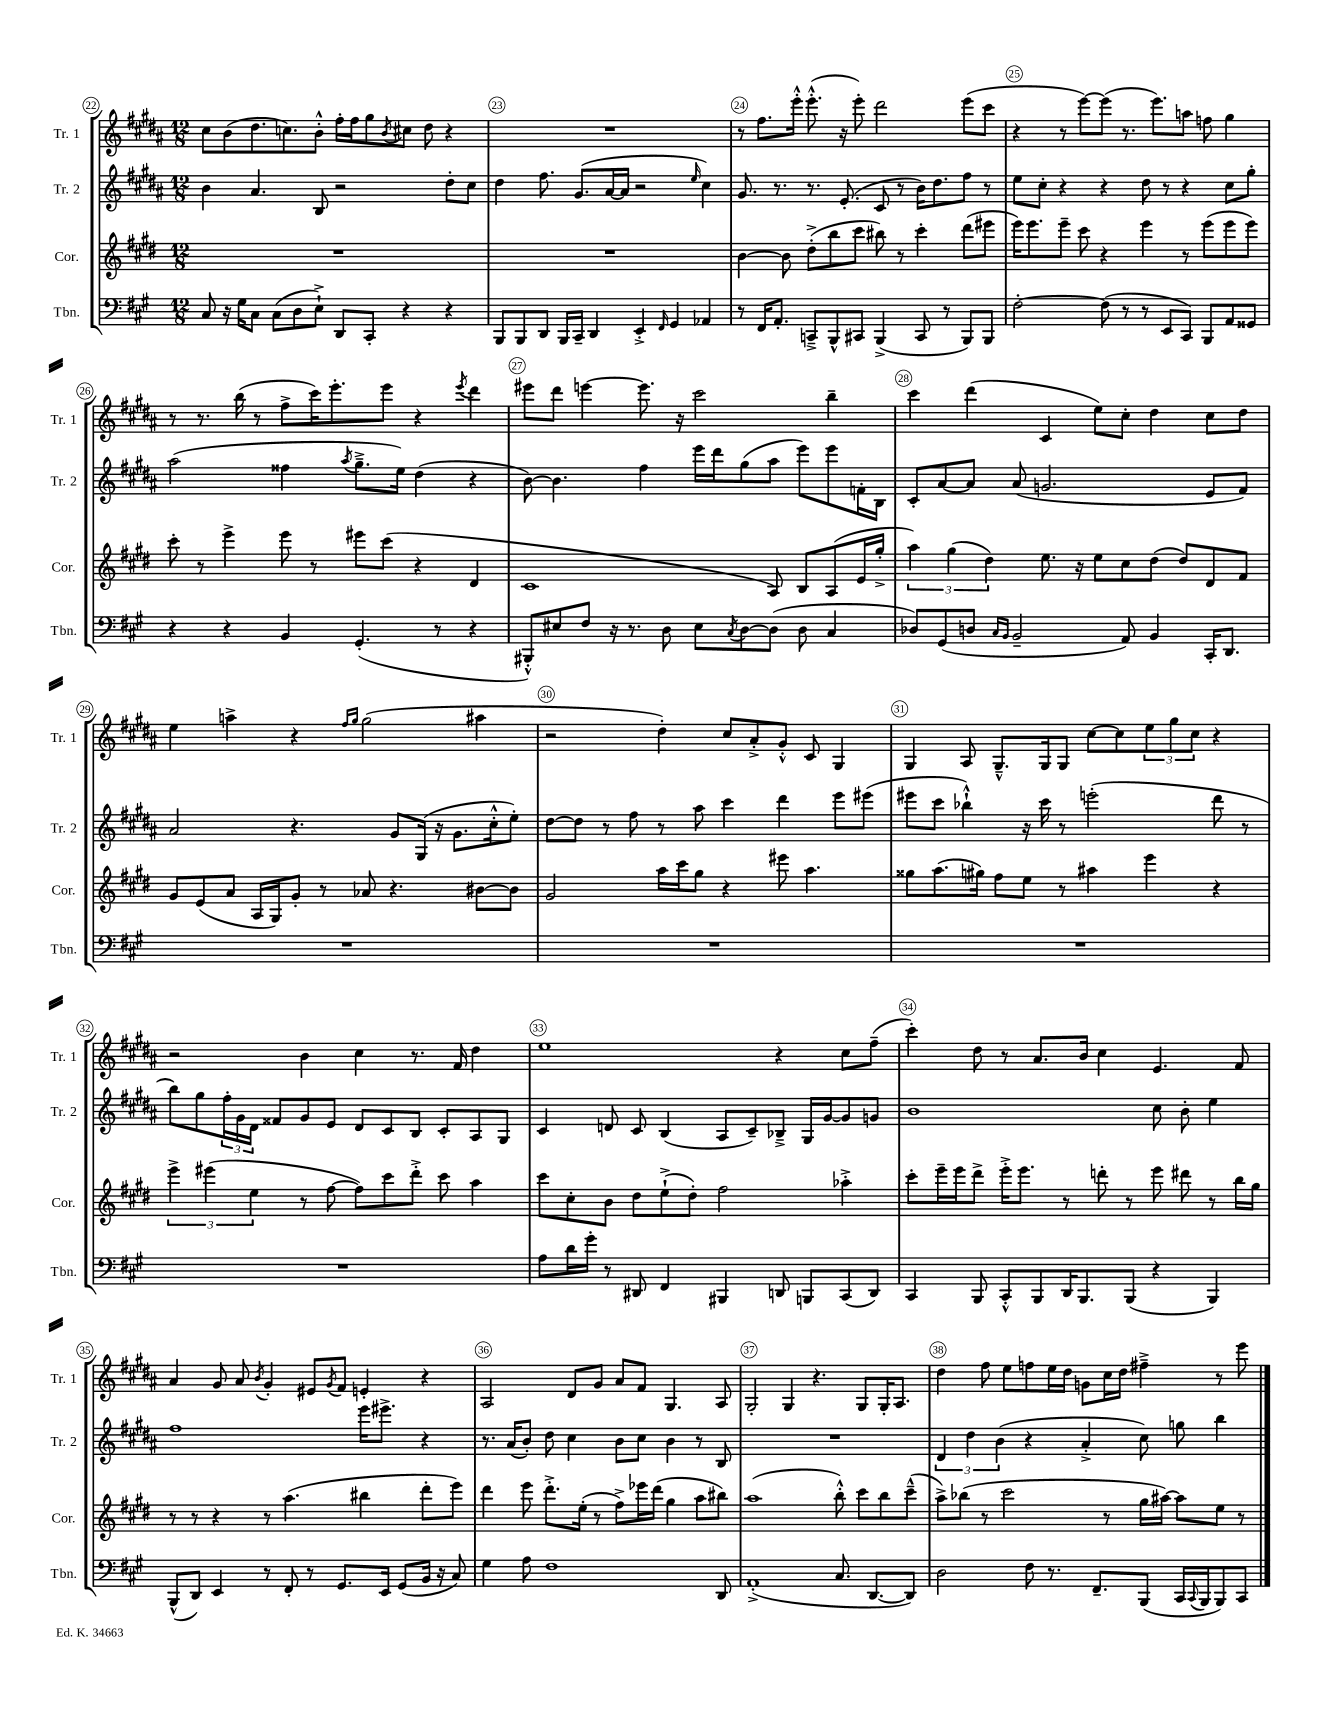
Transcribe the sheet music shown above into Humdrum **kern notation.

**kern	**kern	**kern	**kern
*staff4	*staff3	*staff2	*staff1
*clefF4	*clefG2	*clefG2	*clefG2
*k[f#c#g#]	*k[f#c#g#d#]	*k[f#c#g#d#a#]	*k[f#c#g#d#a#]
*M12/8	*M12/8	*M12/8	*M12/8
8C#/	1.r	4b\	8cc#\L
16r	.	.	(8b\
16G#\LK	.	.	.
8C#\J	.	4.a#/	8.dd#\
(8C#\L	.	.	.
.	.	.	8.cc\)
8D\	.	.	.
8E`^\J)	.	8B/	8b'^^\J
8DD/L	.	2r	16ff#'\LL
.	.	.	16ff#\J
8CC#'/J	.	.	8gg#\
.	.	.	8qb/
4r	.	.	8cc#\J
.	.	.	8dd#\
4r	.	8dd#'\L	4r
.	.	8cc#\J	.
=	=	=	=
8BBB/L	1.r	4dd#\	1.r
8BBB/	.	.	.
8DD/J	.	8.ff#\	.
16BBB/LL	.	.	.
16CC#~/JJ	.	(8.g#/L	.
4DD/	.	.	.
.	.	[16a#/L	.
.	.	16a#/]JJ	.
4EE'^/	.	2r	.
16qqFF#/	.	.	.
4GG#/	.	.	.
.	.	16qqee/	.
4AA-/	.	4cc#\)	.
=	=	=	=
8r	[4b\	8.g#/	8r
16FF#/LK	.	.	8.ff#\L
8.AA'/J	.	8.r	.
.	8b\]	.	.
.	.	.	16eee'^^\Jk
8CC~^/L	(8dd#'^\L	8.r	(8.eee'^^\
8BBB^^/	8bb\	.	.
.	.	(8.e'/	16r
8CC#/J	8ccc#\J	.	8eee'\)
(4BBB^/	8bb#\)	8c#/	2ddd#\
.	8r	8r	.
8CC#/	4ccc#'\	16b\LK)	.
.	.	8.dd#\	.
8r	.	.	.
8BBB/L)	(8ddd#\L	8ff#\J	(8eee\L
8BBB/J	8eee#\J	8r	8ccc#\J
=	=	=	=
[2F#'\	16eee\LK)	8ee\L	4r
.	8.eee\	.	.
.	.	8cc#'\J	.
.	8eee~\J	4r	8r
.	8ccc#\	.	[8eee\L)
(8F#\]	4r	4r	(8eee\]J
8r	.	.	8.r
8r	4eee\	8dd#\	.
.	.	.	8.eee\L)
8EE/L	.	8r	.
8CC#/J)	8r	4r	8aa\J
8BBB/L	(8eee\L	.	8ff\
8AA/	8eee\	8cc#\L	4gg#\
8GG##/J	8eee\J)	8gg#'\J	.
=	=	=	=
4r	8ccc#'\	(2aa#\	8r
.	8r	.	8.r
4r	4eee^\	.	.
.	.	.	(16bb\
.	.	.	8r
4BB/	8eee\	4ff##\	8ff#^\L
.	8r	.	16ccc#\K)
.	.	.	8.eee'\
.	.	8qaa#/	.
(4.GG#'/	8eee#\L	8.gg#~^\L	.
.	(8ccc#\J	.	8eee\J
.	.	16ee\Jk)	.
.	4r	(4dd#\	4r
8r	.	.	.
.	.	.	8qeee/
4r	4d#/	4r	4ddd#\
=	=	=	=
8BBB#'^^/L)	1c#	[8b\)	8eee#\L
8E#/	.	4.b\]	8ddd#\J
8F#/J	.	.	[4eee\
16r	.	.	.
8.r	.	.	.
.	.	4ff#\	8.eee\]
8D\	.	.	.
.	.	.	16r
8E#\L	.	16eee\LL	2ccc#\
.	.	16ddd#\J	.
8qC#/	.	.	.
[8D\	.	(8gg#\	.
(8D\]J	8A/)	8aa#\J	.
8D\	8B/L	8eee\L)	.
4C#/	(8A/	8eee\	4bb~\
.	16e/L	16f'\L	.
.	16gg#'^/JJ	16B\JJ	.
=	=	=	=
8D-/L)	6aa\)	8c#'/L	4ccc#\
(8GG#/	.	[8a#/	.
.	(6gg#\	.	.
8D/J	.	8a#/]J	(4ddd#\
.	6dd#\)	.	.
16qqC#/LL	.	.	.
16qqBB/JJ	.	.	.
2BB~/	.	(8a#/	.
.	8.ee\	2.g/	4c#/
.	16r	.	.
.	8ee\L	.	8ee\L)
8AA/)	8cc#\	.	8cc#'\J
4BB/	(8dd#\J	.	4dd#\
.	8dd#/L)	.	.
16CC#'/LK	8d#/	8e/L	8cc#\L
8.DD/J	.	.	.
.	8f#/J	8f#/J)	8dd#\J
=	=	=	=
1.r	8g#/L	2a#/	4ee\
.	(8e/	.	.
.	8a/J	.	4aa^\
.	16A/LL	.	.
.	16G#/J)	.	.
.	8g#'/J	4.r	4r
.	8r	.	.
.	.	.	16qqff#/LL
.	.	.	16qqgg#/JJ
.	8a-/	.	(2gg#\
.	4.r	8g#/L	.
.	.	(16G#/Jk	.
.	.	16r	.
.	.	8.g#\L	.
.	[8b#\L	.	4aa#\
.	.	16cc#'^^\k	.
.	8b#\]J	8ee'\J)	.
=	=	=	=
1.r	2g#/	[8dd#\L	2r
.	.	8dd#\]J	.
.	.	8r	.
.	.	8ff#\	.
.	16aa\LL	8r	4dd#'\)
.	16ccc#\J	.	.
.	8gg#\J	8aa#\	.
.	4r	4ccc#\	8cc#/L
.	.	.	8a#'^/
.	8eee#\	4ddd#\	8g#'^^/J
.	4.aa\	.	8c#/
.	.	8eee\L	4G#/
.	.	(8eee#\J	.
=	=	=	=
1.r	8gg##\L	8eee#\L	4G#/
.	(8.aa\	8ccc#\J	.
.	.	4bb-`^^\)	8A#/
.	16gg#\Jk)	.	.
.	8ff#\L	.	8.G#~^^/L
.	8ee\J	16r	.
.	.	16ccc#\	16G#/k
.	8r	8r	8G#/J
.	4aa#\	(2eee'\	[8cc#\L
.	.	.	8cc#\]
.	4eee\	.	12ee\
.	.	.	12gg#\
.	.	.	12cc#\J
.	4r	8ddd#\	4r
.	.	8r	.
=	=	=	=
1.r	6eee^\	8bb\L)	2r
.	.	8gg#\	.
.	(6eee#\	.	.
.	.	24ff#'\L	.
.	.	24g#\	.
.	6ee\	24d#\JJ	.
.	.	8f##/L	.
.	8r	8g#/	4b\
.	[8ff#\	8e/J	.
.	8ff#\]L)	8d#/L	4cc#\
.	8ccc#\	8c#/	.
.	8ddd#'^\J	8B/J	8.r
.	8ccc#\	8c#'/L	.
.	.	.	16f#/
.	4aa\	8A#/	4dd#\
.	.	8G#/J	.
=	=	=	=
8A\L	8ccc#\L	4c#/	1ee
16d\L	8cc#'\	.	.
16g#'\JJ	.	.	.
8r	8b\J	8d/	.
8DD#/	8dd#\L	8c#/	.
4FF#/	(8ee`^\	(4B/	.
.	8dd#'\J)	.	.
4BBB#/	2ff#\	8A#/L	.
.	.	8c#~/)	.
8DD/	.	8B-~^/J	4r
8BBB/L	.	16G#/LL	.
.	.	[16g#/J	.
(8CC#/	4aa-'^\	8g#/]	8cc#\L
8DD/J)	.	8g/J	(8ff#~\J
=	=	=	=
4CC#/	8ccc#'\L	1b	4ccc#'\)
.	16eee~\L	.	.
.	16eee\J	.	.
8BBB/	8ddd#^\J	.	8dd#\
8CC#'^^/L	16eee'^\LK	.	8r
.	8.eee\J	.	.
8BBB/	.	.	8.a#/L
16DD/K	8r	.	.
8.BBB/	.	.	16b/Jk
.	8ddd'\	.	4cc#\
(8BBB/J	8r	.	.
4r	8eee\	8cc#\	4.e/
.	8ddd#\	8b'\	.
4BBB/)	8r	4ee\	.
.	16bb\LL	.	8f#/
.	16gg#\JJ	.	.
=	=	=	=
(8BBB^^/L	8r	1ff#	4a#/
8DD/J)	8r	.	.
4EE/	4r	.	8g#/
.	.	.	8a#/
.	.	.	8qb/
8r	8r	.	4g#'/
8FF#'/	(4.aa\	.	.
8r	.	.	8e#/L
.	.	.	8qg#/
8.GG#/L	.	.	8f#/J
.	4bb#\	16eee\LK	4e'/
16EE/Jk	.	8.eee#^\J	.
(8GG#/L	.	.	.
16BB/Jk	8ddd#'\L	4r	4r
16r	.	.	.
8C#/)	8eee\J)	.	.
=	=	=	=
4G#\	4ddd#\	8.r	2A#/
.	.	(16a#/LK	.
8A\	8eee\	8b'/J)	.
1F#	8.ddd#'^\L	8dd#\	.
.	.	4cc#\	8d#/L
.	(16ee'\Jk	.	.
.	8r	.	8g#/J
.	8ff#^\L)	8b\L	8a#/L
.	16eee-\L	8cc#\J	8f#/J
.	(16ddd#\JJ	.	.
.	4gg#\	4b\	4.G#/
.	8aa\L	8r	.
8DD/	8bb#\J)	8B/	8A#/
=	=	=	=
(1AA'^	(1aa	1.r	2G#'/
.	.	.	4G#/
.	.	.	4.r
8.C#/	8bb'^^\)	.	.
.	8ccc#\L	.	8G#/L
[8.DD/L	.	.	.
.	8bb\	.	16G#'/K
.	.	.	8.A#/J
8DD/]J)	(8ccc#~^^\J	.	.
=	=	=	=
2D\	8aa^\L)	6d#/	4dd#\
.	(8bb-\J	.	.
.	.	6dd#\	.
.	8r	.	8ff#\
.	.	(6b\	.
.	2ccc#\	.	8ee\L
8F#\	.	4r	8ff\
8.r	.	.	16ee\L
.	.	.	16dd#\JJ
.	.	4a#'^/	8g\L
8.FF#~/L	.	.	.
.	8r	.	16cc#\L
.	.	.	16dd#\JJ
(8BBB/J	16gg#\LL	8cc#\)	4ff#~^\
.	[16aa#\JJ)	.	.
16CC#/LL	8aa#\]L	8gg\	.
8qqCC#/	.	.	.
16BBB/J	.	.	.
8BBB/)	8ee\J	4bb\	8r
8CC#/J	8r	.	8eee\
==	==	==	==
*-	*-	*-	*-
